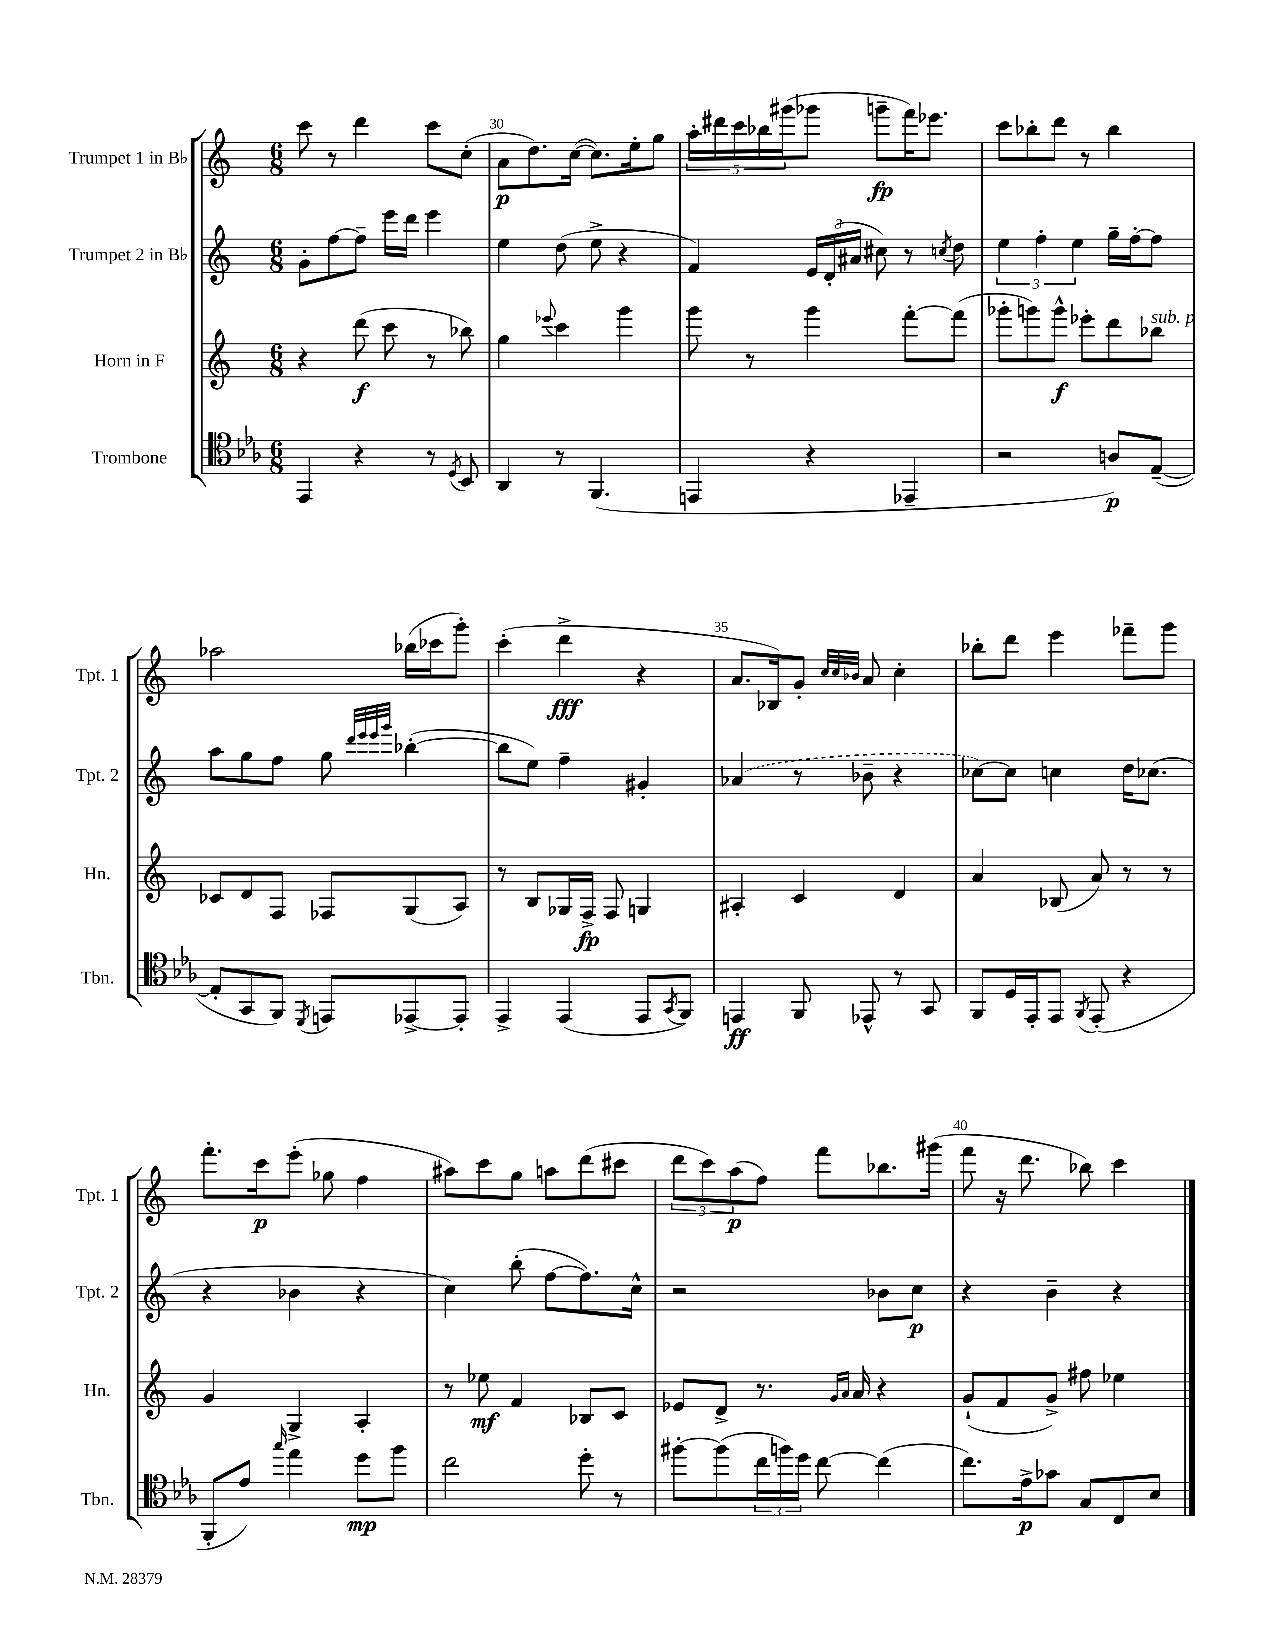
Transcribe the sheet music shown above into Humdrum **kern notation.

**kern	**dynam	**kern	**dynam	**kern	**dynam	**kern	**dynam
*part4	*part4	*part3	*part3	*part2	*part2	*part1	*part1
*staff4	*staff4	*staff3	*staff3	*staff2	*staff2	*staff1	*staff1
*I"Trombone	*	*I"Horn in F	*	*I"Trumpet 2 in B♭	*	*I"Trumpet 1 in B♭	*
*I'Tbn.	*	*I'Hn.	*	*I'Tpt. 2	*	*I'Tpt. 1	*
*clefC4	*	*clefG2	*	*clefG2	*	*clefG2	*
*k[b-e-a-]	*	*k[]	*	*k[]	*	*k[]	*
*M6/8	*	*M6/8	*	*M6/8	*	*M6/8	*
=29	=29	=29	=29	=29	=29	=29	=29
4EE-/	.	4r	.	8g'\L	.	8ccc\	.
.	.	.	.	[8ff\	.	8r	.
4r	.	(8ddd\	f	8ff~\J]	.	4ddd\	.
.	.	8ccc\	.	16eee\LL	.	.	.
.	.	.	.	16ddd\JJ	.	.	.
8r	.	8r	.	4eee\	.	8ccc\L	.
8qD/	.	.	.	.	.	.	.
8BB-/	.	8bb-X\)	.	.	.	(8cc'\J	.
=30	=30	=30	=30	=30	=30	=30	=30
4AA-/	.	4gg\	.	4ee\	.	8a\L	p
.	.	.	.	.	.	8.dd\)	.
.	.	8qqeee-X/	.	.	.	.	.
8r	.	4ccc\	.	(8dd\	.	.	.
.	.	.	.	.	.	([16cc\Jk	.
(4.FF/	.	.	.	8ee^\	.	8.cc\L])	.
.	.	4ggg\	.	4r	.	.	.
.	.	.	.	.	.	16ee'\k	.
.	.	.	.	.	.	8gg\J	.
=31	=31	=31	=31	=31	=31	=31	=31
4EEn/	.	8ggg\	.	4f/)	.	20aa'\LL	.
.	.	.	.	.	.	20ddd#X\	.
.	.	.	.	.	.	20ccc\	.
.	.	8r	.	.	.	.	.
.	.	.	.	.	.	20bb-X\	.
.	.	.	.	.	.	(20ggg#X\J	.
4r	.	4ggg\	.	24e/LL	.	8ggg-X\J	.
.	.	.	.	(24d'/	.	.	.
.	.	.	.	24a#X/JJ	.	.	.
.	.	.	.	8cc#X\)	.	8gggn~\L	fp
4EE-X~/	.	[8fff'\L	.	8r	.	16fff\K)	.
.	.	.	.	.	.	8.eee-X\J	.
.	.	.	.	8qccn/	.	.	.
.	.	(8fff\J]	.	8dd\	.	.	.
=32	=32	=32	=32	=32	=32	=32	=32
2r	.	8ggg-X'\L	.	6ee\	.	8ccc\L	.
.	.	8gggn\)	.	.	.	8bb-X'\	.
.	.	.	.	6ff'\	.	.	.
.	.	8ggg^^\J	f	.	.	8ddd\J	.
.	.	.	.	6ee\	.	.	.
.	.	8eee-X'\L	.	.	.	8r	.
8An/L)	p	8ddd\	.	16gg~\LL	.	4bb-\	.
.	.	.	.	[16ff'\J	.	.	.
!	!	!LO:TX:a:i:t=sub. p	!	!	!	!	!
([8E-~/J	.	8bb-X\J	.	8ff\J]	.	.	.
!!LO:LB:g=z
=33	=33	=33	=33	=33	=33	=33	=33
8E-'/L]	.	8c-X/L	.	8aa\L	.	2aa-X\	.
8GG/	.	8d/	.	8gg\	.	.	.
8FF/J)	.	8F/J	.	8ff\J	.	.	.
8qDD/	.	.	.	.	.	.	.
8EEn/L	.	8F-X/L	.	8gg\	.	.	.
.	.	.	.	32qqddd/LLL	.	.	.
.	.	.	.	32qqeee/	.	.	.
.	.	.	.	32qqeee/	.	.	.
.	.	.	.	32qqggg/JJJ	.	.	.
[8EE-X^/	.	(8G/	.	([4bb-X'\	.	(16bb-X\LL	.
.	.	.	.	.	.	16ccc-X\J	.
8EE-'/J]	.	8A/J)	.	.	.	8ggg'\J)	.
=34	=34	=34	=34	=34	=34	=34	=34
4EE-^/	.	8r	.	8bb-\L]	.	(4ccc'\	.
.	.	8B/L	.	8ee\J)	.	.	.
(4EE-/	.	16G-X/L	.	4ff~\	.	4ddd^\	fff
.	.	16F^/JJ	fp	.	.	.	.
.	.	8F/	.	.	.	.	.
8EE-/L	.	4Gn/	.	4g#X'/	.	4r	.
8qGG/	.	.	.	.	.	.	.
8FF/J)	.	.	.	.	.	.	.
=35	=35	=35	=35	=35	=35	=35	=35
4EEn/	ff	4A#X'/	.	(4a-X/	.	8.a/L	.
.	.	.	.	.	.	16B-X/k)	.
8FF/	.	4c/	.	8r	.	8g'/J	.
.	.	.	.	.	.	32qqcc/LLL	.
.	.	.	.	.	.	32qqcc/	.
.	.	.	.	.	.	32qqb-X/JJJ	.
8EE-X^^/	.	.	.	8b-X~\	.	8a/	.
8r	.	4d/	.	4r	.	4cc'\	.
8GG/	.	.	.	.	.	.	.
=36	=36	=36	=36	=36	=36	=36	=36
8FF/L	.	4a/	.	[8cc-X\L)	.	8bb-X'\L	.
16D/L	.	.	.	8cc-\J]	.	8ddd\J	.
16EE-'/J	.	.	.	.	.	.	.
8EE-/J	.	(8B-X/	.	4ccn\	.	4eee\	.
8qFF/	.	.	.	.	.	.	.
(8EE-'/	.	8a/)	.	.	.	.	.
4r	.	8r	.	16dd\KL	.	8fff-X~\L	.
.	.	.	.	(8.cc-X\J	.	.	.
.	.	8r	.	.	.	8ggg\J	.
!!LO:LB:g=z
=37	=37	=37	=37	=37	=37	=37	=37
8FF'/L	.	4g/	.	4r	.	8.fff'\L	.
8e-/J)	.	.	.	.	.	.	.
.	.	.	.	.	.	16ccc\k	p
16qqgg/	.	.	.	.	.	.	.
4ee-\	.	4G^/	.	4b-X\	.	(8eee'\J	.
.	.	.	.	.	.	8gg-X\	.
8dd\L	mp	4A'/	.	4r	.	4ff\	.
8ff\J	.	.	.	.	.	.	.
=38	=38	=38	=38	=38	=38	=38	=38
2cc\	.	8r	.	4cc\)	.	8aa#X\L)	.
.	.	8ee-X\	mf	.	.	8ccc\	.
.	.	4f/	.	(8bb'\	.	8gg\J	.
.	.	.	.	[8ff\L	.	8aan\L	.
8dd'\	.	8B-X/L	.	8.ff\])	.	(8ddd\	.
8r	.	8c/J	.	.	.	8ccc#X\J	.
.	.	.	.	16cc^^\Jk	.	.	.
=39	=39	=39	=39	=39	=39	=39	=39
[8ff#X'\L	.	8e-X/L	.	2r	.	12ddd\L	.
.	.	.	.	.	.	12ccc\)	.
(8ff#\]	.	8d^/J	.	.	.	.	.
.	.	.	.	.	.	(12aa\	p
24cc\L	.	8.r	.	.	.	8ff\J)	.
24ffn\)	.	.	.	.	.	.	.
24dd\JJ	.	.	.	.	.	.	.
[8cc\	.	.	.	.	.	8fff\L	.
.	.	16qqg/LL	.	.	.	.	.
.	.	16qqa/JJ	.	.	.	.	.
.	.	16a/	.	.	.	.	.
(4cc\]	.	4r	.	8b-X\L	.	8.bb-X\	.
.	.	.	.	8cc\J	p	.	.
.	.	.	.	.	.	(16ggg#X\Jk	.
=40	=40	=40	=40	=40	=40	=40	=40
8.cc\L)	.	(8g`/L	.	4r	.	8fff\	.
.	.	8f/	.	.	.	16r	.
16e-^\k	p	.	.	.	.	8.ddd\	.
8g-X\J	.	8g^/J)	.	4b~\	.	.	.
8G/L	.	8ff#X\	.	.	.	8bb-X\)	.
8C/	.	4ee-X\	.	4r	.	4ccc\	.
8B-/J	.	.	.	.	.	.	.
==	==	==	==	==	==	==	==
*-	*-	*-	*-	*-	*-	*-	*-
